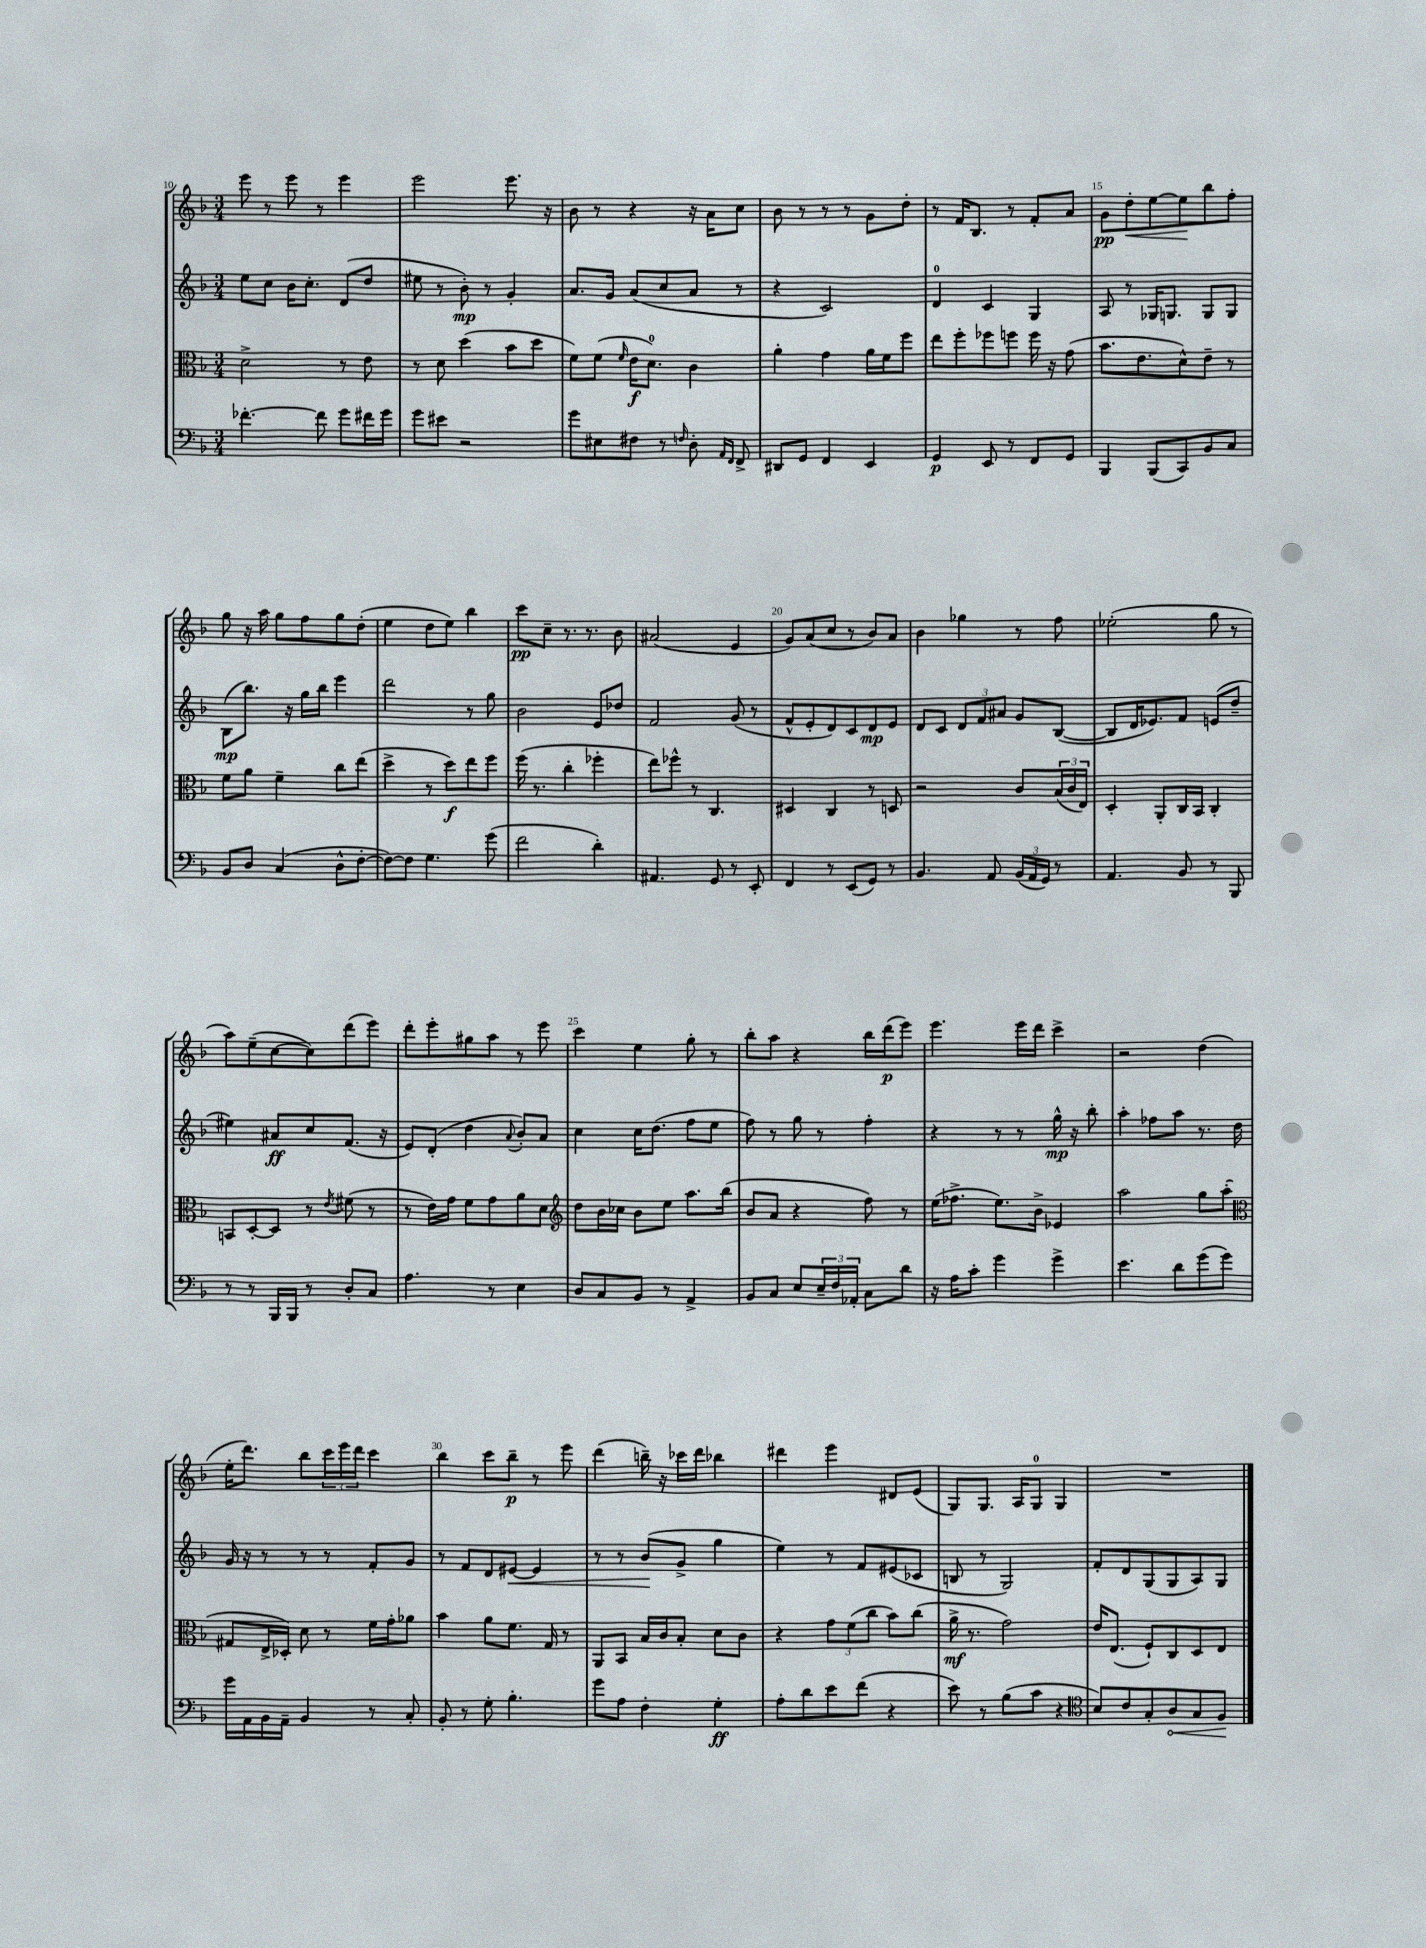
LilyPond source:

<<
\new StaffGroup <<
\new Staff = "s0" {
    \clef treble \key f \major \numericTimeSignature \time 3/4
    e'''8 r8 e'''8 r8 e'''4 |
    e'''2 e'''8. r16 |
    bes'8 r8 r4 r16 a'16 c''8 |
    bes'8 r8 r8 r8 g'8 d''8-. |
    r8 f'16 bes8. r8 f'8-. a'8 |
    g'8\pp d''8-.\< e''8~ e''8\! bes''8 f''8-. |
    g''8 r16 a''16 g''8 f''8 g''8 d''8-.( |
    e''4 d''8 e''8) bes''4 |
    c'''8\pp c''8-- r8. r8. bes'8 |
    ais'2( e'4 |
    g'8) a'8( c''8 r8 bes'8) a'8 |
    bes'4 ges''4 r8 f''8 |
    ees''2-.( g''8 r8 |
    a''8) e''8--( c''8~ c''8) d'''8( e'''8) |
    d'''8-. e'''8-. gis''8 a''8 r8 e'''8 |
    c'''4 e''4 g''8-. r8 |
    bes''8-. a''8 r4 bes''16 d'''16\p( e'''8) |
    e'''4. e'''16 d'''16 c'''4-> |
    r2 d''4( |
    e''16-. d'''8.) bes''8 \tuplet 3/2 { c'''16 e'''16 d'''16 } c'''4 |
    bes''4 c'''8 bes''8--\p r8 e'''8 |
    d'''4( b''16--) r16 ces'''16 d'''16 bes''4 |
    dis'''4 e'''4 dis'8 e'8( |
    g8) g8. a16 g8-0 g4 |
    R2. \bar "|." |
}
\new Staff = "s1" {
    \clef treble \key f \major \numericTimeSignature \time 3/4
    e''8 c''8 bes'16 c''8.-. d'8( d''8 |
    eis''8 r8 bes'8-.\mp) r8 g'4-. |
    a'8. g'16 a'8( c''8 a'8 r8 |
    r4 c'2) |
    d'4-0 c'4 g4 |
    a8 r8 ges16 g8. g8 g8 |
    bes8\mp( bes''8.) r16 g''16 bes''16 e'''4 |
    d'''2 r8 g''8 |
    bes'2 e'8 des''8 |
    f'2 g'8( r8 |
    f'8-^ e'8-. d'8) c'8 d'8\mp e'8 |
    d'8 c'8 \tuplet 3/2 { d'8 f'8 ais'8 } g'8 bes8~( |
    bes8 d'16 ees'8.) f'8 e'8( d''8-- |
    eis''4) ais'8\ff c''8 f'8.( r16 |
    e'8) d'8-.( d''4 \appoggiatura { a'8 } bes'8-.) a'8 |
    c''4 c''16 d''8.( f''8 e''8 |
    f''8) r8 g''8 r8 f''4-. |
    r4 r8 r8 g''16-^\mp r16 bes''8-. |
    a''4-. fes''8 a''8 r8. d''16 |
    g'16 r16 r8 r8 r8 f'8-. g'8 |
    r8 f'8 d'8 eis'8~\< eis'4 |
    r8 r8 bes'8\!( g'8-> g''4 |
    e''4) r8 f'8 eis'8( ces'8 |
    b8 r8 g2) |
    f'8-. d'8 g8( g8 a8) g8 \bar "|." |
}
\new Staff = "s2" {
    \clef alto \key f \major \numericTimeSignature \time 3/4
    d'2-> r8 e'8 |
    r8 d'8 d''4( bes'8 d''8 |
    f'8) f'8( \grace { f'16 } e'16\f d'8.-0) c'4 |
    a'4-. g'4 a'16 f'16 f''8 |
    e''8 f''8-. fes''8 f''8 f''16 r16 g'8( |
    bes'8. e'8. d'8-^) e'8-- r8 |
    f'8 a'8 f'4-- c''8 e''8( |
    d''4-> r8 d''8\f) e''8 f''8 |
    f''16( r8. c''4-. fes''4-. |
    e''8) fes''8-^ r8 c4. |
    dis4 c4 r8 d8 |
    r2 c'8 \tuplet 3/2 { bes16( c'16 e16) } |
    d4-. a,8-. c16 bes,16 c4-. |
    b,8 d8~-. d8 r8 \acciaccatura { e'8 } fis'8( r8 |
    r8 e'16) g'16 f'8 g'8 a'8 d'8 |
    \clef treble d''8 bes'16 ces''16 bes'8 e''8 a''8. bes''16( |
    bes'8 a'8 r4 f''8) r8 |
    e''16( fes''8.-> e''8.) bes'16-> ees'4 |
    a''2 g''8 a''8-.( |
    \clef alto gis8 e16-> des16-.) d'8 r8 f'16 g'16-. aes'8 |
    bes'4 a'8 f'8. g16 r8 |
    a,8 bes,8 bes16 c'16 bes8-. d'8 c'8 |
    r4 \tuplet 3/2 { g'8 f'8( c''8 } bes'8) c''8( |
    a'16->\mf r8. g'2) |
    e'16 e8.( f8-!) c8 d8 e8 \bar "|." |
}
\new Staff = "s3" {
    \clef bass \key f \major \numericTimeSignature \time 3/4
    fes'4.~-. fes'8 g'8 fis'16 g'16 |
    g'8 eis'8 r2 |
    g'8 eis8 fis8 r8 \grace { f16 } d8-. \grace { a,16 f,16 } f,8-> |
    dis,8 g,8 f,4 e,4 |
    g,4\p e,8 r8 f,8 g,8 |
    bes,,4 bes,,8( c,8) bes,8 c8 |
    bes,8 d8 c4( d8-^ f8~-. |
    f8~) f8 g4. g'8( |
    f'2 d'4-.) |
    ais,4. g,8 r8 e,8-. |
    f,4 r8 e,8( g,8) r8 |
    bes,4. a,8 \tuplet 3/2 { bes,16( a,16 g,16) } r8 |
    a,4. bes,8 r8 bes,,8 |
    r8 r8 bes,,16 bes,,16 r8 d8-. c8 |
    a4. r8 e4 |
    d8 c8 bes,8 r8 a,4-> |
    bes,8 c8 e8 \tuplet 3/2 { e16-- f16 aes,16-. } c8 d'8 |
    r16 a16 c'8-. g'4 g'4-> |
    e'4. d'8 g'8( g'8) |
    g'16 a,16 bes,16 a,16-- bes,4 r8 c8-. |
    bes,8-. r8 g8-. bes4.-. |
    g'8 a8 f4-. g4-.\ff |
    a8-. d'8 e'8 f'8( r4 |
    e'8) r8 bes8( c'8 r4 |
    \clef tenor bes8) c'8 g8-. \once \override Hairpin.circled-tip = ##t a8\< g8 f8\! \bar "|." |
}
>>
>>
\layout { \context { \Score currentBarNumber = #10 \override BarNumber.break-visibility = ##(#f #t #t) barNumberVisibility = #(every-nth-bar-number-visible 5) } }
